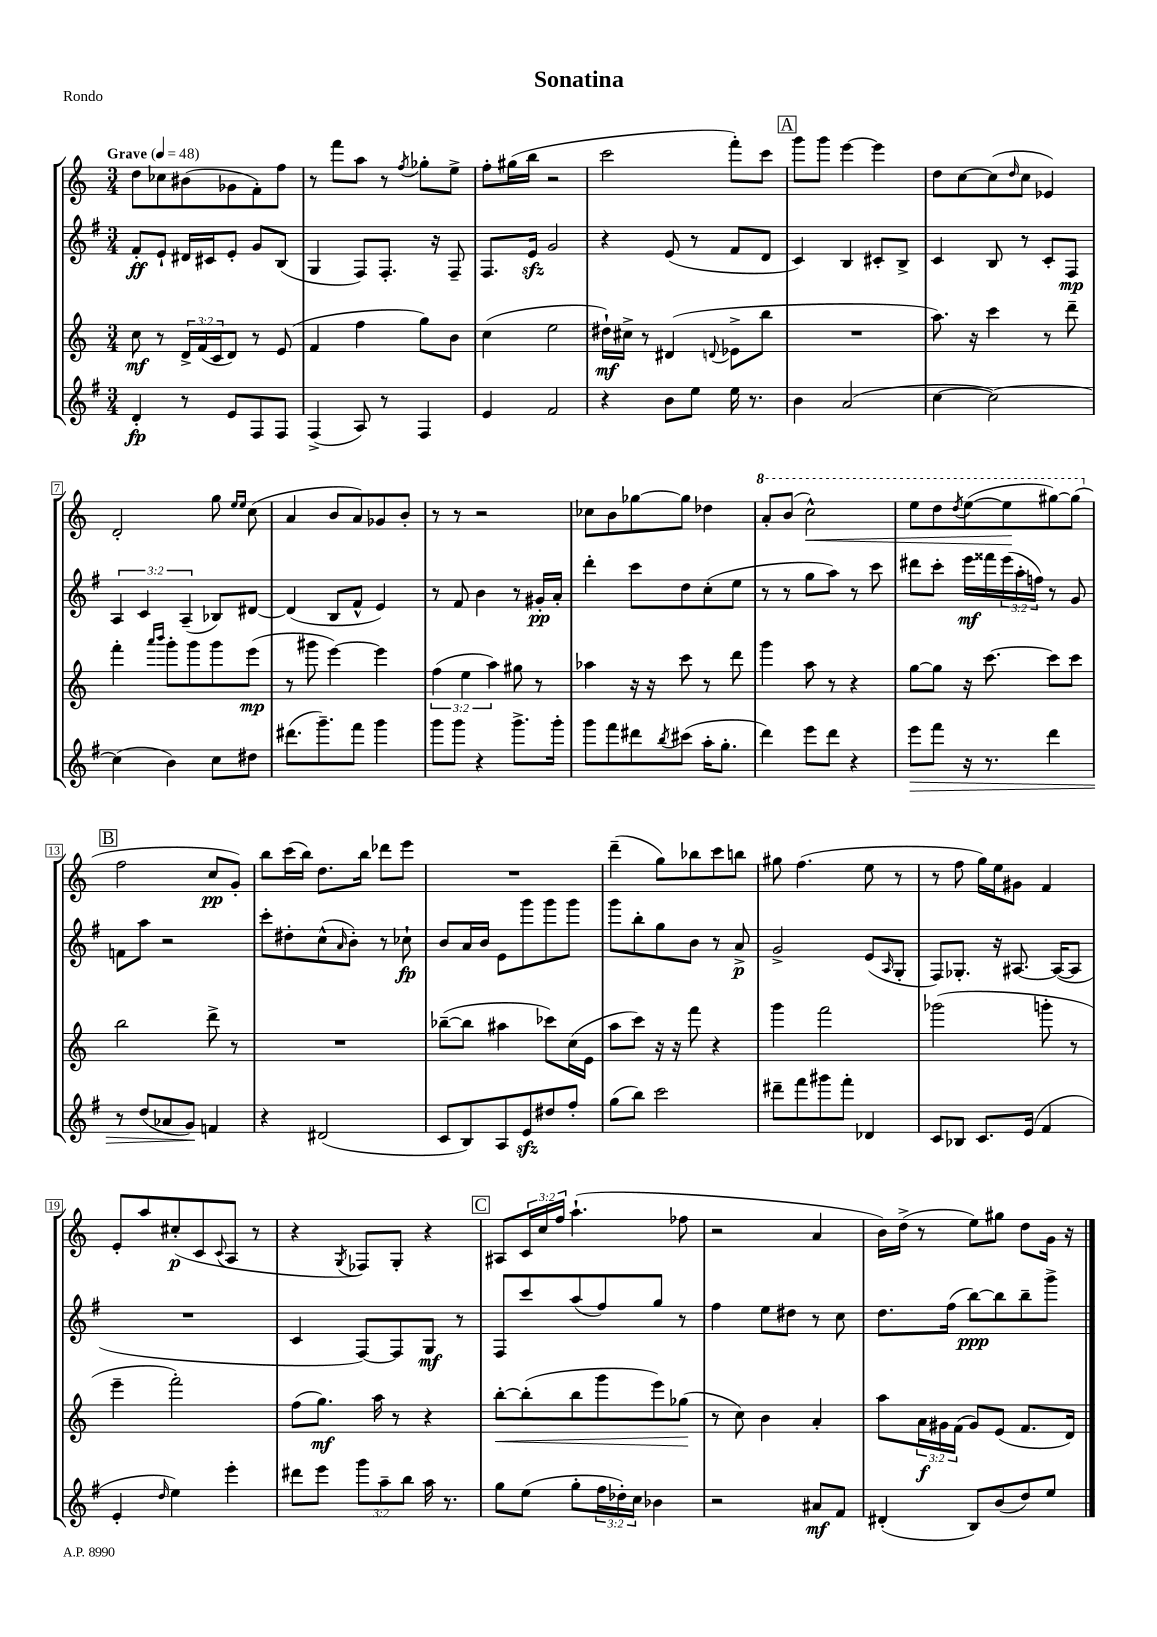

**kern	**kern	**kern	**kern
*staff4	*staff3	*staff2	*staff1
*clefG2	*clefG2	*clefG2	*clefG2
*k[f#]	*k[]	*k[f#]	*k[]
*M3/4	*M3/4	*M3/4	*M3/4
*MM48	*MM48	*MM48	*MM48
4d'	8cc	8f#'	8dd
.	8r	8e`	8cc-
8r	24d^	16d#	(8b#
.	(24f	.	.
.	.	16c#	.
.	24c	.	.
8e	8d)	8e'	8g-
8F#	8r	8g	8f')
8F#	(8e	(8B	8ff
=	=	=	=
(4F#^	4f	4G	8r
.	.	.	8fff
8A)	4ff	8F#)	8aa
8r	.	8.F#'	8r
.	.	.	8qff
4F#	8gg)	.	8gg-'
.	.	16r	.
.	8b	8F#~	8ee^
=	=	=	=
4e	(4cc	8.F#	8ff'
.	.	.	(16gg#
.	.	16e	16bb
2f#	2ee	2g	2r
=	=	=	=
4r	16dd#`)	4r	2ccc
.	16cc#^	.	.
.	8r	.	.
8b	(4d#	(8e	.
8ee	.	8r	.
.	8qqd	.	.
16ee	8e-^	8f#	8fff')
8.r	.	.	.
.	8bb	8d	8ccc
=	=	=	=
4b	2.r	4c)	8ggg
.	.	.	8ggg
(2a	.	4B	[4eee
.	.	8c#'	4eee]
.	.	8B^	.
=	=	=	=
[4cc	8.aa)	4c	8dd
.	.	.	[8cc
.	16r	.	.
2cc_)	4ccc	8B	(8cc]
.	.	.	16qqdd
.	.	8r	8cc
.	8r	8c'	4e-)
.	8ddd~	8F#	.
=	=	=	=
(4cc]	4fff'	6A	2d'
.	.	6c	.
.	16qqaaa	.	.
.	16qqbbb	.	.
4b)	8ggg'	.	.
.	.	(6A~	.
.	8ggg	.	.
8cc	8ggg	8B-)	8gg
.	.	.	16qqee
.	.	.	16qqee
8dd#	(8eee	[8d#	(8cc
=	=	=	=
(8.ddd#	8r	(4d#]	4a
.	8ggg#	.	.
8.ggg~)	.	.	.
.	[4eee)	8B	8b
8fff#	.	8f#^^	8a)
4ggg	4eee]	4e)	8g-
.	.	.	8b'
=	=	=	=
8ggg	(6ff	8r	8r
8ggg	.	8f#	8r
.	6ee	.	.
4r	.	4b	2r
.	6aa)	.	.
8.ggg^	8gg#	8r	.
.	8r	16g#'	.
16ggg'	.	16a'	.
=	=	=	=
8ggg	4aa-	4ddd'	8cc-
8fff#	.	.	8b
8ddd#	16r	8ccc	[8gg-
.	16r	.	.
8qbb	.	.	.
(8ccc#	8ccc	8dd	8gg-]
16aa'	8r	(8cc'	4dd-
8.gg'	.	.	.
.	8ddd	8ee	.
=	=	=	=
4ddd)	4ggg	8r	8aa'
.	.	8r	(8bb
8eee	8aa	8gg	2ccc^^)
8ddd	8r	8aa)	.
4r	4r	8r	.
.	.	8ccc	.
=	=	=	=
8eee	[8gg	8ddd#	8eee
8fff#	8gg]	8ccc'	8ddd
.	.	.	8qddd
16r	16r	16eee	([8eee
8.r	[8.ccc	16fff##	.
.	.	(24eee	8eee]
.	.	24aa'	.
.	.	24ff)	.
4ddd	8ccc]	8r	[8ggg#)
.	8ccc	8g	(8ggg#]
=	=	=	=
8r	2bb	8f	2ff
(8dd	.	8aa	.
8a-	.	2r	.
8g)	.	.	.
4f	8ddd^	.	8cc
.	8r	.	8g')
=	=	=	=
4r	2.r	8ccc'	8bb
.	.	8dd#'	(16ccc
.	.	.	16bb)
(2d#	.	(8cc^^	8.dd
.	.	16qqa	.
.	.	8b')	.
.	.	.	16bb
.	.	8r	8ddd-
.	.	8cc-`	8eee
=	=	=	=
8c	([8bb-~	8b	2.r
8B)	8bb-]	16a	.
.	.	16b	.
8A	4aa#	8e	.
8e	.	8ggg	.
8dd#	8ccc-)	8ggg	.
8ff#'	(16cc	8ggg	.
.	16e	.	.
=	=	=	=
(8gg	8aa	8ggg	(4ddd~
8bb)	8ccc)	8bb'	.
2ccc	16r	8gg	8gg)
.	16r	.	.
.	8fff	8b	8bb-
.	4r	8r	8ccc
.	.	8a^	8bb
=	=	=	=
8ddd#~	4ggg	2g^	8gg#
8fff#	.	.	(4.ff
8ggg#	2fff	.	.
8fff#'	.	.	.
4d-	.	(8e	8ee
.	.	16qqA	.
.	.	8G'	8r
=	=	=	=
8c	(2ggg-	8F#)	8r
8B-	.	8.G-'	8ff
8.c	.	.	16gg)
.	.	16r	16ee
.	.	[8.A#	8g#
(16e	.	.	.
4f#	8ggg'	.	4f
.	.	(16A#_	.
.	8r	8A#]	.
=	=	=	=
4e'	4eee~	2.r	8e'
.	.	.	8aa
16qqdd	.	.	.
4ee)	2fff')	.	(8cc#'
.	.	.	8c
.	.	.	8qqc
4eee'	.	.	8A
.	.	.	8r
=	=	=	=
8ddd#	(8ff	4c	4r
8eee	8.gg)	.	.
.	.	.	8qG
12ggg	.	[8F#)	8F-)
.	16aa	.	.
12aa~	.	.	.
.	8r	8F#]	8G'
12bb	.	.	.
16aa	4r	8G	4r
8.r	.	.	.
.	.	8r	.
=	=	=	=
8gg	[8bb'	8F#	8A#
(8ee	(8bb']	8ccc	24c
.	.	.	24cc
.	.	.	24ff
8gg'	8bb	(8aa	(4.aa`
24ff#	8ggg	8ff#)	.
24dd-')	.	.	.
24cc	.	.	.
4b-	8eee)	8gg	.
.	(8gg-	8r	8ff-
=	=	=	=
2r	8r	4ff#	2r
.	8cc)	.	.
.	4b	8ee	.
.	.	8dd#	.
8a#	4a'	8r	4a
8f#	.	8cc	.
=	=	=	=
(4d#'	8aa	8.dd	16b)
.	.	.	(16dd^
.	24a	.	8r
.	24g#	.	.
.	.	(16ff#	.
.	(24f	.	.
8B)	8g#)	[8bb)	8ee)
(8b	(8e	8bb]	8gg#
8dd)	8.f	8bb~	8dd
8ee	.	8ggg^	16g
.	16d)	.	16r
==	==	==	==
*-	*-	*-	*-
